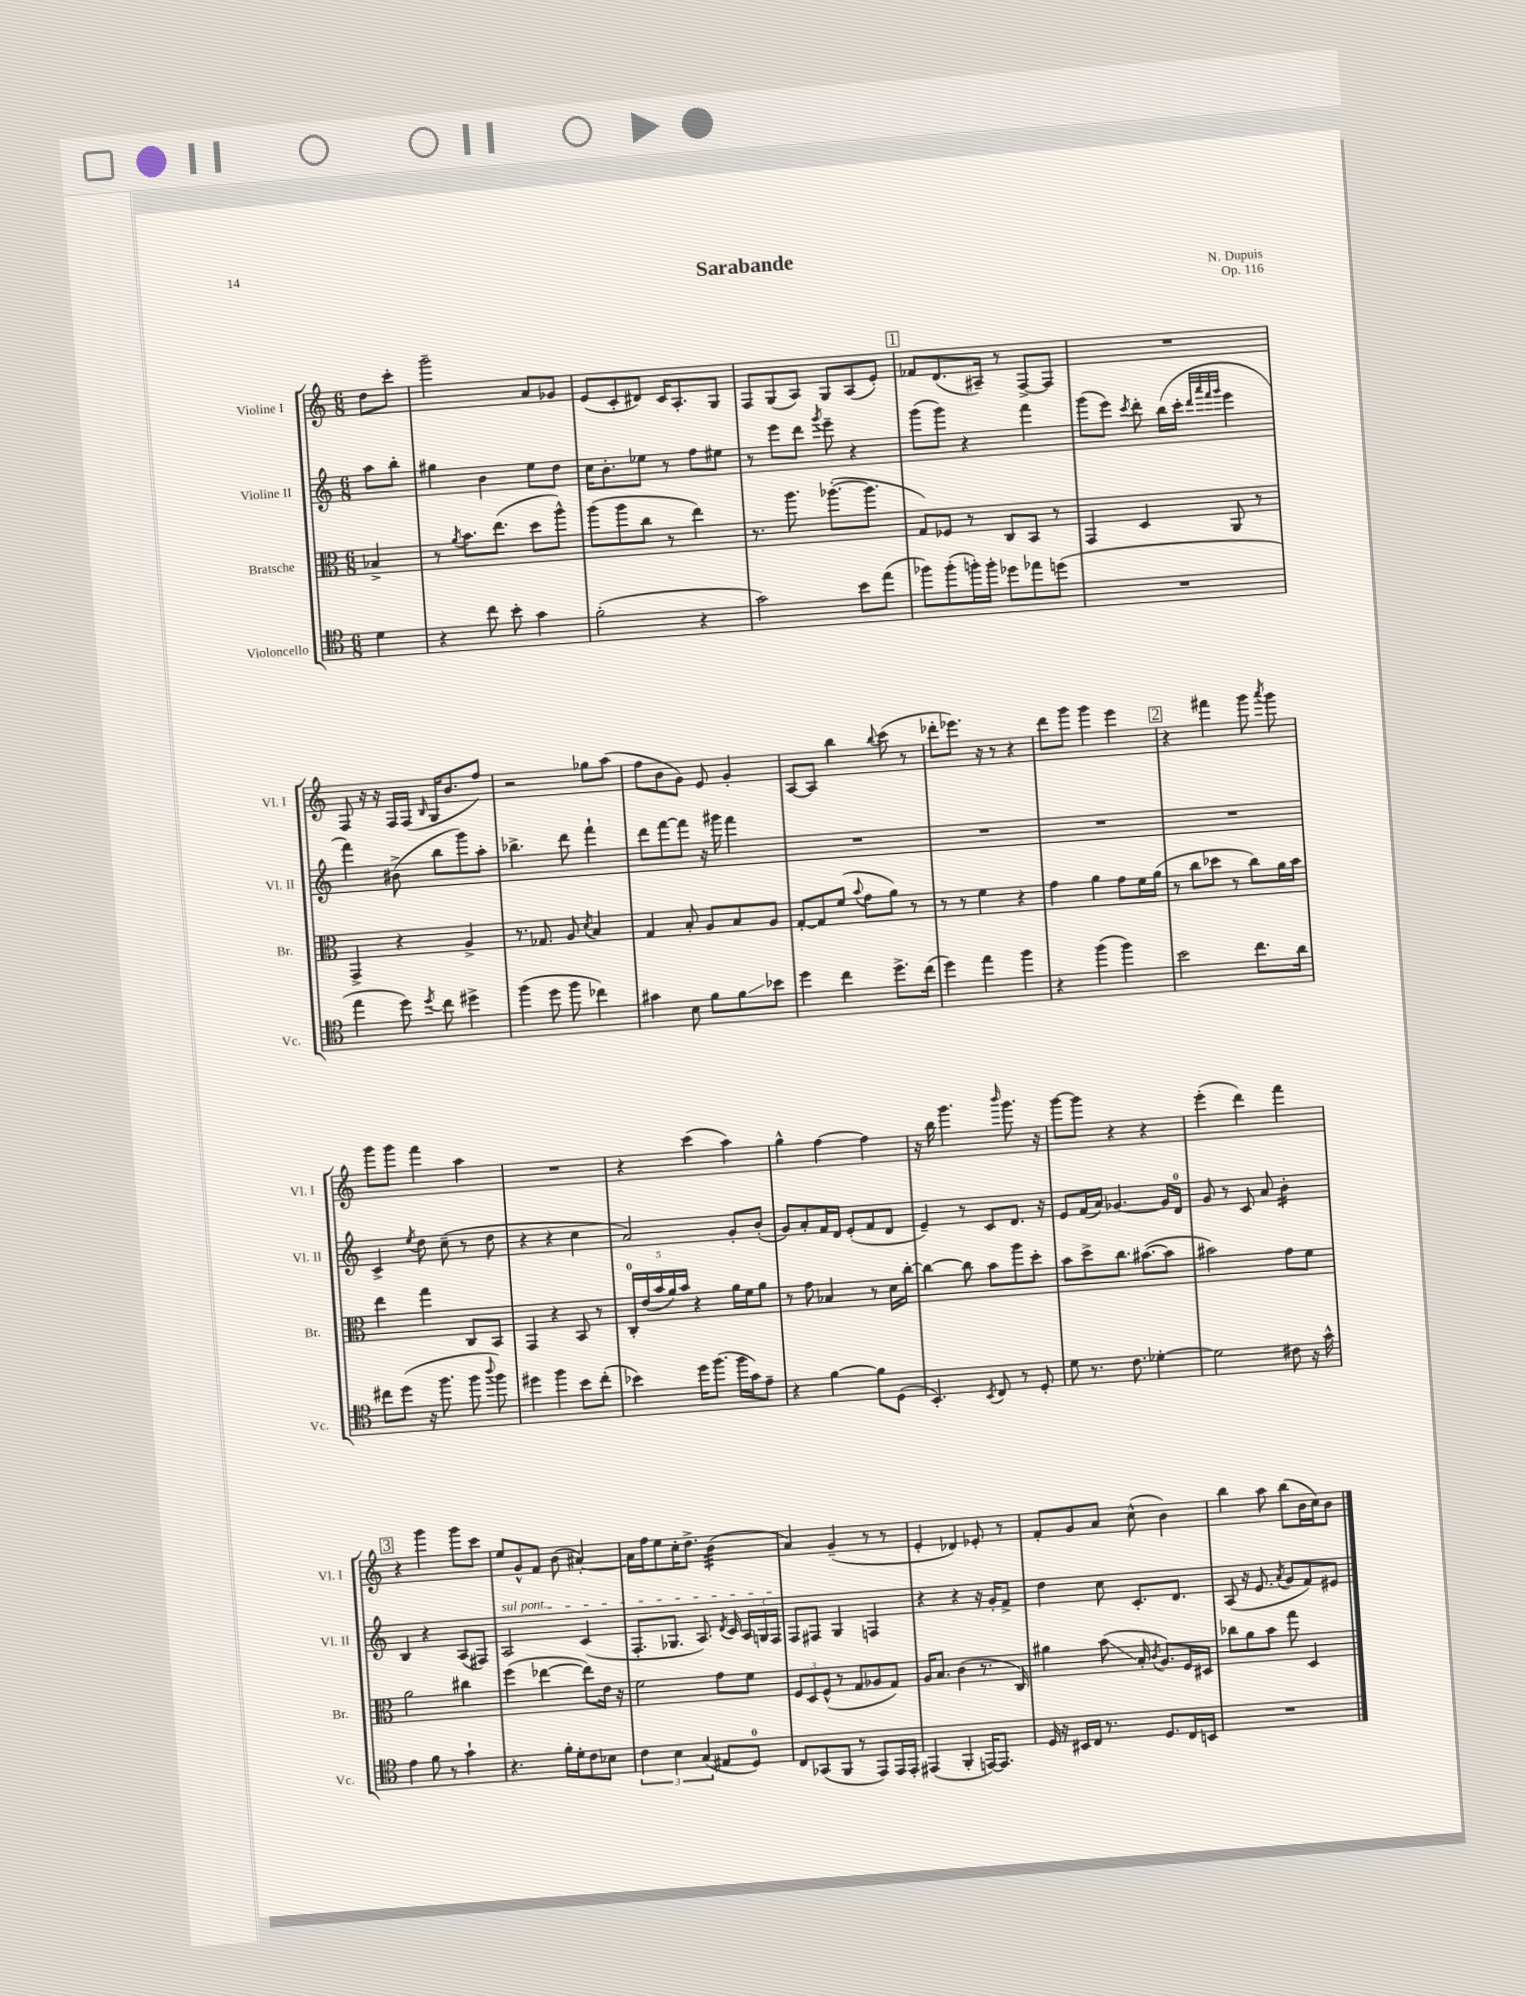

**kern	**kern	**kern	**kern
*staff4	*staff3	*staff2	*staff1
*clefC4	*clefC3	*clefG2	*clefG2
*k[]	*k[]	*k[]	*k[]
*M6/8	*M6/8	*M6/8	*M6/8
4d\	4B-^/	8aa\L	8dd\L
.	.	8bb'\J	8ccc'\J
=	=	=	=
4r	8r	4gg#\	2ggg~\
.	8qa/	.	.
.	8.b\L	.	.
8cc\	.	4b\	.
.	(8.ee\J	.	.
8b'\	.	.	.
4g\	8dd\L	8ee\L	8a/L
.	8aa^^\J)	8dd\J	8g-/J
=	=	=	=
(2f'\	(8aa\L	16cc\LK	(8e/L
.	.	8.b'\	.
.	8aa\	.	8c'/
.	8cc\J	8ee-\J	8d#/J)
.	8r	8r	16c/LK
.	.	.	8.A'/
4r	4ee\)	8ff\L	.
.	.	8ee#\J	8G/J
=	=	=	=
2g\)	8.r	8r	8F/L
.	.	8eee\L	(8G/
.	8.aa\	.	.
.	.	8ddd\J	8A/J)
.	.	8qggg/	.
.	([8.aa-'\L	8eee~\	8G/L
8b\L	.	4r	(8A/
.	8.aa-\]J	.	.
(8ee\J	.	.	8e'/J)
=	=	=	=
8ff-\L)	8G/L)	(8ggg\L	8f-/L
(8ff-'\	8F-/J	8ggg\J)	(8.d/
16ff'\L)	8r	4r	.
16ff'\JJ	.	.	16A#~/Jk)
8dd-\L	8C/L	.	8r
8ee-\	8BB/J	4fff\	[8F^/L
(8dd\J	8r	.	8F/]J
=	=	=	=
2.r	4GG/	(8ggg\L	2.r
.	.	8eee\J)	.
.	.	8qccc/	.
.	4D/	8ddd'\	.
.	.	(16bb\LL	.
.	.	16ccc'\JJ	.
.	.	32qqddd/LLL	.
.	.	32qqaaa/	.
.	.	32qqfff/	.
.	.	32qqggg/JJJ	.
.	8AA/	4eee\	.
.	8r	.	.
=	=	=	=
4ee\	4GG^/	4fff\)	8F/
.	.	.	16r
.	.	.	16r
8dd\)	4r	(8b#^\	16F/LL
.	.	.	(16F/JJ
8qdd/	.	.	16qqB/
8cc\	.	8bb\L	16G/LK
.	.	.	8.b/
4dd#^\	4A^/	8ggg\)	.
.	.	8aa'\J	8ff/J)
=	=	=	=
(4ff\	8.r	4.bb-^\	2r
.	8.G-/	.	.
8dd\	.	.	.
8ff\	8A/	8ddd\	.
.	8qd/	.	.
4cc-\)	4B/	4fff`\	8gg-\L
.	.	.	(8aa\J
=	=	=	=
4g#\	4G/	8ddd\L	8ff\L
.	.	[8fff\	8b\
8B\	8B'/	8fff\]J	8g\J)
8f\L	8A/L	16r	8e/
.	.	16ggg#\	.
8f\	8B/	4fff\	4g'/
8b-\J	8A/J	.	.
=	=	=	=
4dd\	[8G'/L	2.r	[8A/L
.	8G/]	.	8A/]J
4cc\	(8f/J	.	4bb\
.	8qqb/	.	.
.	8g\L	.	.
.	.	.	8qqbb/
8.dd^\L	8a\J)	.	(8ccc\
.	8r	.	8r
(16cc\Jk	.	.	.
=	=	=	=
4dd\)	8r	2.r	8ddd-'\L
.	8r	.	8.eee-\J)
4ee\	4f\	.	.
.	.	.	16r
.	.	.	8r
4ff\	4r	.	4r
=	=	=	=
4r	4g\	2.r	8ddd\L
.	.	.	8ggg\J
(4ff\	4a\	.	4ggg\
4ff\)	8g\L	.	4eee\
.	16f\L	.	.
.	(16a\JJ	.	.
=	=	=	=
2b\	8r	2.r	4r
.	8cc\L	.	.
.	8dd-\J	.	4fff#\
.	8r	.	.
8.cc\L	8cc\L)	.	8ggg\
.	.	.	8qaaa/
.	16a\L	.	8ggg\
16a\Jk	16b\JJ	.	.
=	=	=	=
8cc#\L	4ee\	4c^/	8ggg\L
(8dd\J	.	.	8ggg\J
.	.	8qee/	.
16r	4gg\	8dd\	4fff\
8.ff\	.	.	.
.	.	(8cc~\	.
8ff\	8C/L	8r	4aa\
8qqaa/	.	.	.
8ff\)	8BB/J	8dd\	.
=	=	=	=
4dd#\	4GG/	4r	2.r
4ff\	4r	4r	.
8b\L	8BB/	4cc\	.
(8cc'\J	8r	.	.
=	=	=	=
4b-\)	20C'/LL	2a/)	4r
.	(20e/	.	.
.	20b/	.	.
.	20a/)	.	.
.	20b/JJ	.	.
16dd\LK	4r	.	(4ccc\
(8.ff\J	.	.	.
16ff\LL	16a\LL	8g'/L	4aa\)
16g\J)	16f\J	.	.
8e~\J	8a\J	(8b'/J	.
=	=	=	=
4r	8r	8g/L)	4gg^^\
.	8g\	8a'/	.
[4f\	4B-/	16f/L	[4ff\
.	.	16d/JJ	.
.	.	(8e'/L	.
8f\]L	8r	8f/	4ff\]
(8D\J	16d\LL	8d/J	.
.	[16cc'\JJ	.	.
=	=	=	=
4.BB'/)	4cc\_	4e~/)	16r
.	.	.	16bb\
.	.	.	4.ggg\
.	8cc\]	8r	.
8qBB/	.	.	.
8C/	8b\L	8c/L	.
.	.	.	16qqbbb/
8r	8aa\	8.d/J	8.ggg\
8D'/	8dd'\J	.	.
.	.	16r	16r
=	=	=	=
8d\	8b\L	8e/L	[8ggg\L
8.r	8dd^\	(16f/L	8ggg\]J
.	.	16a/JJ)	.
.	8.cc\J	[4.g-/	4r
8.c\	.	.	.
.	([8.b#\L	.	.
[4d-'\	.	.	4r
.	8b#\]J	16g-/]LL	.
.	.	16d/JJ	.
=	=	=	=
2d-\]	2b#\)	8g/	(4eee'\
.	.	8r	.
.	.	8c/	4ddd\)
.	.	8a/	.
8c#\	8g\L	4b'\	4fff\
16r	8f\J	.	.
16g^^\	.	.	.
=	=	=	=
4e\	2a\	4B/	4r
8f\	.	4r	4ggg\
8r	.	.	.
4g`\	4cc#\	(8A/L	8ggg\L
.	.	8F#/J)	8ccc\J
=	=	=	=
4.r	(4ff\	2A/	8ee/L
.	.	.	8g^^/
.	[4ee-\	.	8f/J
16f'\LL	.	.	(8b\
16d'\J	.	.	.
8c\	8ee-\]L)	(4c/	[4a#'/)
8B-\J	16e\Jk	.	.
.	16r	.	.
=	=	=	=
6c\	2f\	8.F'/L	16a#\]LL
.	.	.	16ff\J
.	.	.	8ee\
6B\	.	.	.
.	.	8.G-/J	.
.	.	.	16cc'\K
.	.	.	8.dd^\J
(6G/	.	.	.
.	.	8.A/)	.
8E#/L	8g\L	.	(4b\
.	.	8qd/	.
.	.	16c/	.
8D/J)	8f\J	24A/LL	.
.	.	24G/	.
.	.	24F/JJ	.
=	=	=	=
8C/L	12F/L	8F/L	4a/)
.	12D/	.	.
(8GG-/	.	8F#/J	.
.	(12F^^/J	.	.
8FF/J	8r	4G/	(4g~/
8r	8G/L	.	.
8EE/L)	8A-/	4F/	8r
16EE/L	8G/J)	.	8r
16EE'/JJ	.	.	.
=	=	=	=
(4EE#/	16A/LK	4r	4e'/
.	8.B/J	.	.
4FF'/	(4c\	4r	4d-/)
[16EE/LK)	8.r	16r	8e-'/
8.EE/]J	.	16g'/LK	.
.	.	8f^/J	8r
.	16C/)	.	.
=	=	=	=
16D/	4a#\	4dd\	8f'/L
16r	.	.	.
16BB#/LL	.	.	8g/
16C/JJ	.	.	.
8.r	(8b\	8cc\	8a/J
.	16B'/	8.c'/L	(8cc^^\
.	8qc/	.	.
8.D/L	8.A/L)	.	.
.	.	.	4b\)
.	.	8.d/J	.
16C/L	16F/L	.	.
16BB/JJ	16D#/JJ	.	.
=	=	=	=
2.r	8cc-\L	(8A/	4bb\
.	8a\	16r	.
.	.	8.e/	.
.	8b\J	.	8aa\
.	.	8qa/	.
.	8gg\	8g/L	(8bb\L
.	4D/	8f/)	16b\L
.	.	.	16cc\J)
.	.	8e#/J	8b\J
==	==	==	==
*-	*-	*-	*-
